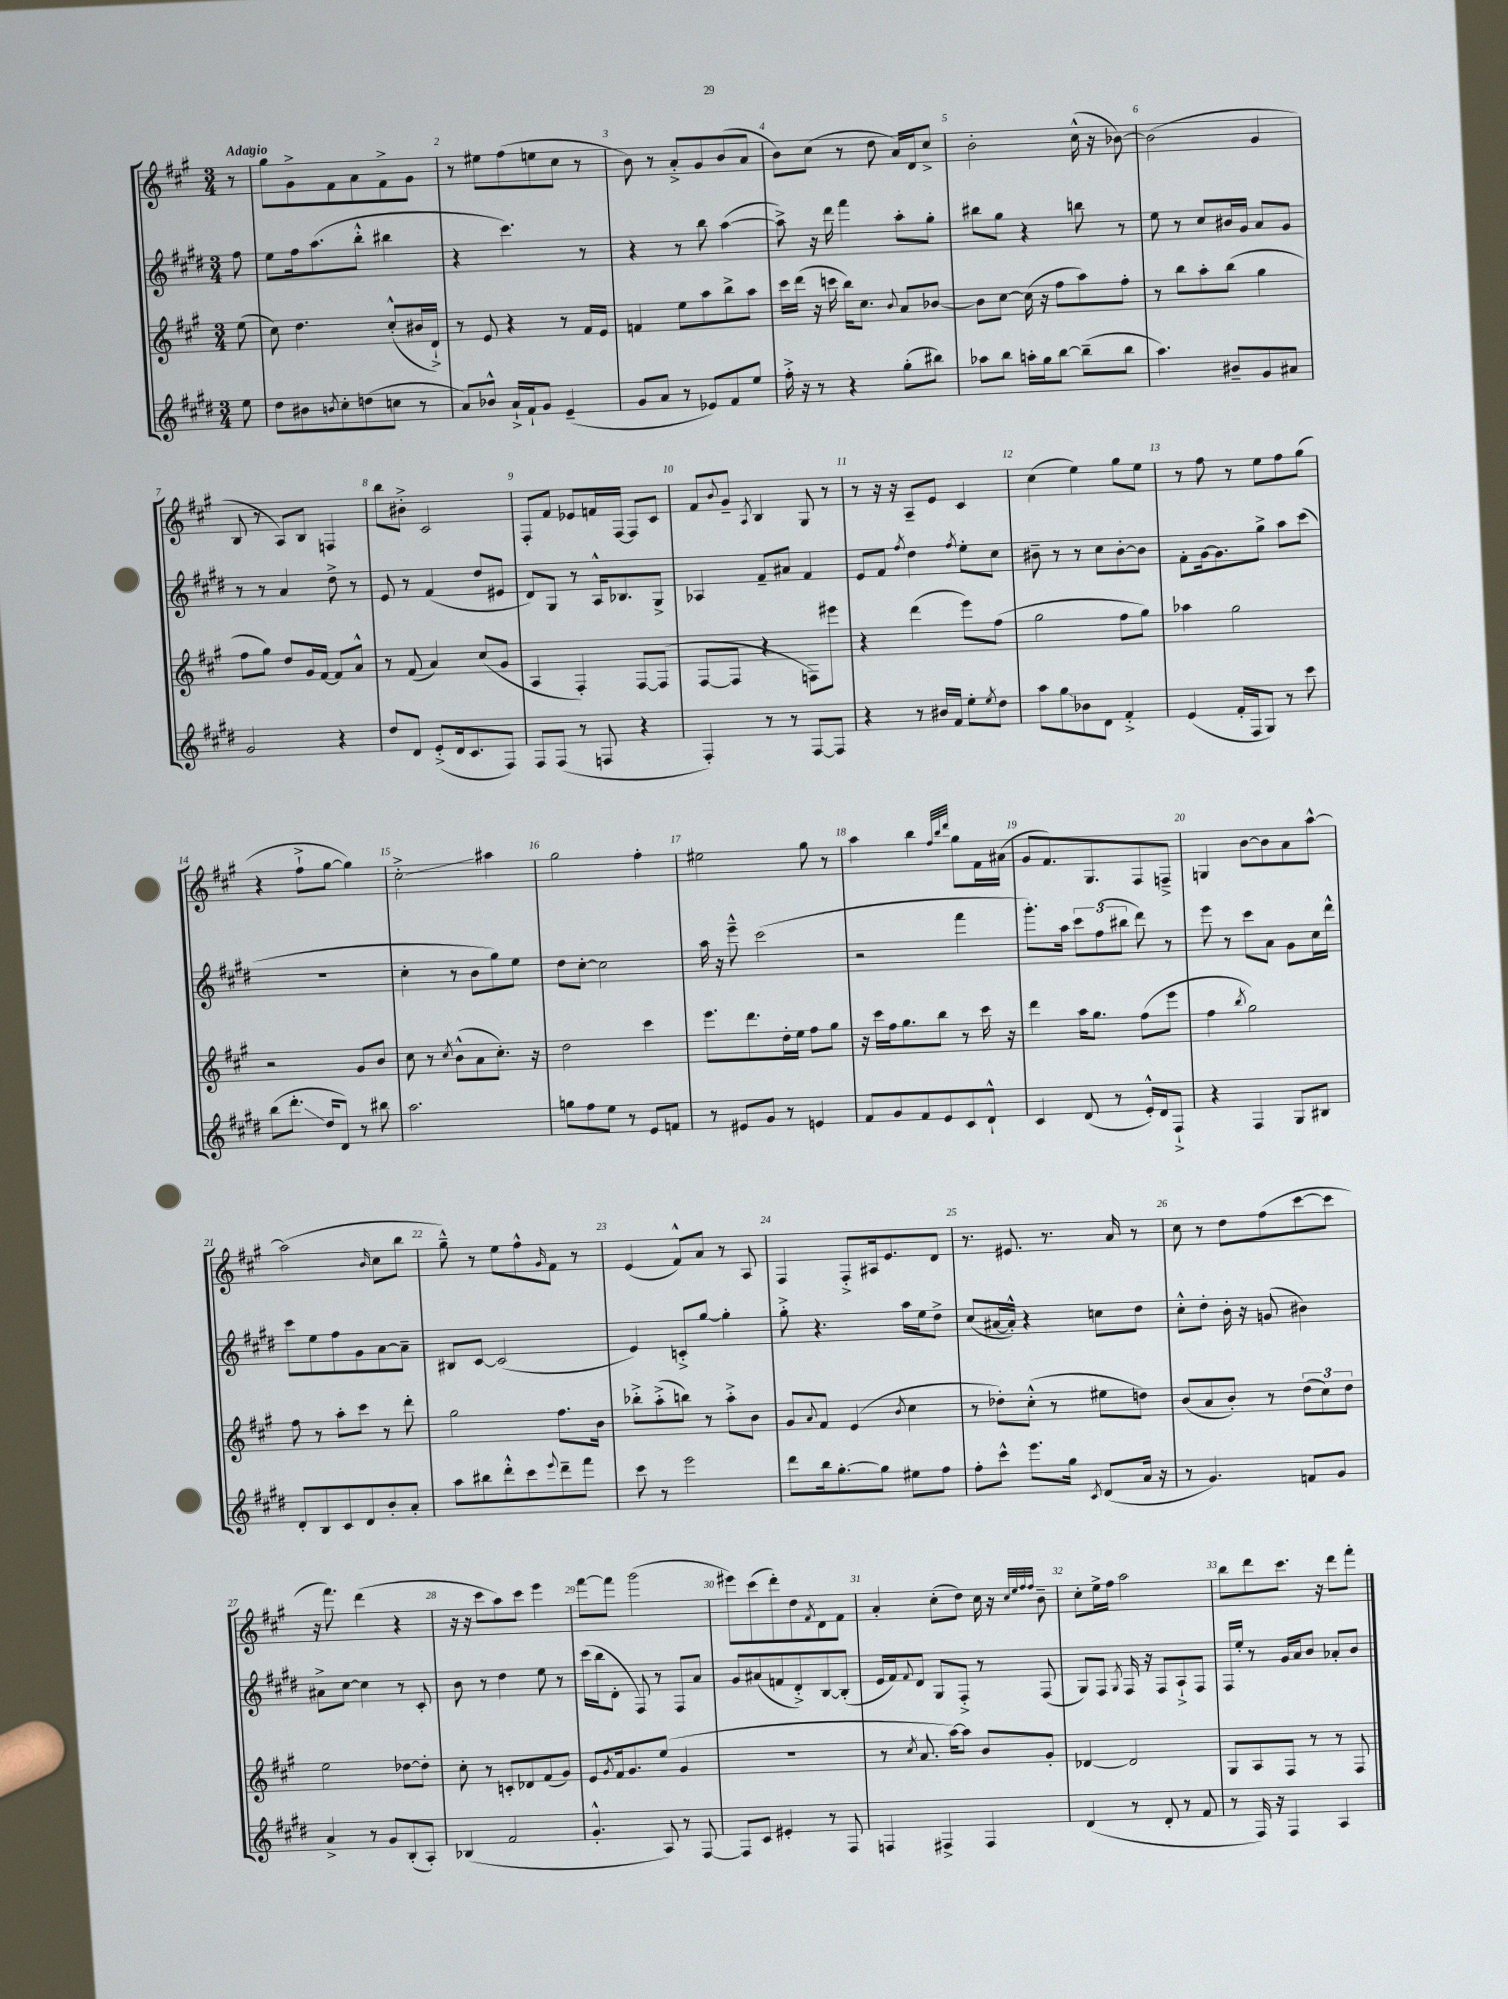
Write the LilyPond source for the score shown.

<<
\new StaffGroup <<
\new Staff = "s0" {
    \clef treble \key a \major \numericTimeSignature \time 3/4 \partial 8 \tempo "Adagio"
    r8 |
    gis''8 gis'8-> fis'8 a'8 fis'8-> gis'8 |
    r8 eis''8 fis''8( e''8 cis''8 r8 |
    b'8) r8 a'8-.-> gis'8 b'8( a'8 |
    b'8) cis''8( r8 d''8 a'16) d'16 cis''8-> |
    b'2-. cis''16-^( r16 bes'8~) |
    bes'2( gis'4 |
    b8 r8 a8) b8 f4 |
    b''8 bis'8-.-> cis'2 |
    fis8-. fis'8 ees'8 f'16 fis16~ fis8 cis'8 |
    fis'8 \appoggiatura { b'8 } gis'8-- \acciaccatura { a8 } b4 gis8 r8 |
    r8 r16 r16 a8-- e'8 cis'4 |
    cis''4( e''4) gis''8 e''8 |
    r8 fis''8 r8 e''8 fis''8 gis''8( |
    r4 fis''8-!-> gis''8~ gis''4) |
    cis''2-.->\glissando ais''4 |
    gis''2 fis''4-. |
    eis''2 gis''8 r8 |
    a''4 b''4 \grace { fis''32 b''32 d'''32 } gis''8 fis'16 ais'16( |
    gis'8 fis'8.) gis8. fis8 f8---> |
    g4 b'8~ b'8 a'8 a''8~-^ |
    a''2( \grace { b'16 } cis''8 b''8 |
    gis''8---^) r8 e''8 fis''8-^ \grace { gis'16 } fis'8 r8 |
    e'4( fis'8-^) a'8 r8 a8 |
    fis4 fis8-.-> ais16 e'8. d'8 |
    r8. eis'8. r8. a'16 r8 |
    cis''8 r8 d''8 fis''8( cis'''8~ cis'''8 |
    r16 fis'''8.) d'''4( r4 |
    r16 r16 cis'''8 a''8) cis'''8 e'''4 |
    fis'''8~ fis'''8 gis'''2( |
    eis'''8) cis'''8( d'''8-.) d''8 \acciaccatura { fis'8 } d'8 fis'8 |
    a'4-. cis''8-.( d''8) cis''16 r16 \grace { cis''32 e''32 fis''32 fis''32 } b'8-- |
    cis''8-. e''16-> fis''16 a''2 |
    b''8 d'''8 cis'''8. r16 d'''8 fis'''8-. \bar "|." |
}
\new Staff = "s1" {
    \clef treble \key e \major \numericTimeSignature \time 3/4 \partial 8
    fis''8 |
    e''8 fis''16 a''8.( b''8-.-^ bis''4 |
    r4 cis'''4.) r8 |
    r4 r8 b''8 a''4~( |
    a''8->) r16 dis'''16 fis'''4 a''8-. gis''8-. |
    bis''8 gis''8 r4 b''8 r8 |
    e''8 r8 cis''8 bis'16 gis'16 a'8 gis'8 |
    r8 r8 a'4 dis''8-> r8 |
    e'8 r8 fis'4( dis''8 eis'8 |
    dis'8) gis8 r8 a16-^ bes8. gis8-> |
    aes4 fis'8-- ais'8 fis'4 |
    e'8 fis'8 \acciaccatura { fis''8 } dis''4 \acciaccatura { fis''8 } e''8-. cis''8 |
    bis'8-- r8 r8 cis''8 bis'8~-. bis'8 |
    fis'8-. gis'16~ gis'8. gis''8-> a''8 cis'''8( |
    R2. |
    cis''4-. r8 b'8 gis''8) e''8 |
    dis''8 cis''8~-. cis''2 |
    a''16 r16 e'''8---^ cis'''2( |
    r2 fis'''4 |
    gis'''8.-.) a''16 \tuplet 3/2 { cis'''8 fis''8( bis''8 } dis'''8) r8 |
    e'''8 r8 cis'''8 a'8 gis'8 cis''16 dis'''16-^ |
    cis'''8 e''8 fis''8 gis'8 a'8~ a'8-- |
    bis8 cis'8~ cis'2( |
    e'4) c'8-.-> gis''8~ gis''4-. |
    gis''8-.-> r4. a''16 e''16 dis''8-> |
    cis''8( ais'16~ ais'16-.-^) r4 c''8 dis''8 |
    cis''8-.-^ dis''8-. b'16-. r16 g'8( bis'4) |
    ais'8-> cis''8~ cis''4 r8 cis'8-. |
    b'8 r8 dis''4 e''8 r8 |
    cis'''16( b''16 dis'8-. fis8) r8 fis8 a'8 |
    gis'8 ais'8( f'8 dis'8-.->) b8~ b8-.( |
    e'16 fis'16) \appoggiatura { fis'8 } dis'8 gis8 fis8-.-> r8 fis8( |
    gis8) fis8 \acciaccatura { gis8 } fis16 r16 fis8 a8-!-> fis8 |
    fis16 e''16-. r8 gis'16 a'16 b'8 aes'8-. b'8 \bar "|." |
}
\new Staff = "s2" {
    \clef treble \key a \major \numericTimeSignature \time 3/4 \partial 8
    e''8( |
    cis''8) d''4. cis''8-.-^( bis'16 d'16-!->) |
    r8 e'8 r4 r8 fis'16 e'16 |
    f'4 e''8 a''8 b''8-> a''8 |
    cis'''16 d'''16( r16 c'''16 b''16) cis''8. \appoggiatura { b'8 } a'8 bes'8~ |
    bes'8 cis''8~ cis''16( r16 fis''8 a''8) fis''8-. |
    r8 b''8 a''8-. b''8( gis''4 |
    fis''8 gis''8) d''8 gis'16 fis'16~ fis'8 a'8-^ |
    r8 fis'8( a'4) cis''8( gis'8 |
    a4 fis4-.) fis8~ fis8( |
    fis8~ fis8 r4 f8) eis'''8 |
    r4 d'''4( e'''8) fis''8( |
    gis''2 fis''8 gis''8) |
    aes''4 gis''2 |
    r2 gis'8 b'8 |
    cis''8 r8 \acciaccatura { cis''8 } b'8-^( a'8 cis''8.-.) r16 |
    d''2 cis'''4 |
    e'''8. d'''8. d''16-. e''16 fis''8 gis''8 |
    r16 cis'''16 fis''16 gis''8. b''8 r8 cis'''16 r16 |
    d'''4 a''16 gis''8. fis''8( e'''8 |
    fis''4 \acciaccatura { b''8 } gis''2) |
    fis''8 r8 a''8-. cis'''8 r8 d'''8-. |
    gis''2 fis''8. b'16 |
    bes''8-.-> a''8-.->( b''8) r8 a''8-.-> b'8 |
    gis'8 \appoggiatura { a'8 } fis'8 e'4( \acciaccatura { b'8 } cis''4 |
    r8 des''8-.) cis''8-.-^( r8 eis''8 d''8) |
    b'8( a'8 b'8-.) r8 \tuplet 3/2 { d''8( cis''8) d''8 } |
    e''2 des''8~ des''8-. |
    cis''8-. r8 c'8-. des'8 fis'8( gis'8) |
    e'8 \acciaccatura { gis'8 } fis'16 gis'8. e''8( gis'4 |
    R2. |
    r8 \acciaccatura { cis''8 } a'8. a''16~) a''8 b'8 gis'8-. |
    des'4~ des'2 |
    gis8 a8 fis8 r8 r8 fis8 \bar "|." |
}
\new Staff = "s3" {
    \clef treble \key e \major \numericTimeSignature \time 3/4 \partial 8
    e''8 |
    dis''8 bis'8 \acciaccatura { b'8 } cis''8-. d''8( c''8 r8 |
    a'8) bes'8-^ a'16-!-> fis'16-! gis'8 e'4--( |
    gis'8 a'8 r8 ees'8) fis'8 e''8 |
    fis''16-.-> r16 r8 r4 gis''8-.( bis''8) |
    aes''8 b''8 a''16-. gis''16 b''8~ b''8--( b''8 |
    a''4.) bis'8-- gis'8 ais'8 |
    gis'2 r4 |
    dis''8 dis'8 e'8-.->( dis'16 cis'8. fis8) |
    fis8 fis8( r8 f8 r4 |
    fis4-.) r8 r8 fis8~ fis8 |
    r4 r8 bis'16 fis'16 e''8-. \acciaccatura { e''8 } dis''8 |
    a''8 gis''8\glissando bes'8 dis'8 fis'4-.-> |
    e'4( fis'16-. fis16 gis8) r8 cis'''8 |
    b''8( dis'''8.-.\glissando dis''16 dis'8) r8 bis''8 |
    a''2. |
    g''8 fis''8 e''8 r8 e'8 f'8 |
    r8 eis'8 gis'8 r8 e'4 |
    fis'8 gis'8 fis'8 e'8 cis'8 dis'8-!-^ |
    cis'4 dis'8( r8 e'16-.-^) dis'16 fis8-!-> |
    r4 fis4 gis8 bis8 |
    dis'8-. b8 cis'8 dis'8 b'8-. a'8-. |
    a''8 bis''8 dis'''8-.-^ cis'''8 \appoggiatura { e'''8 } dis'''8-- fis'''8 |
    cis'''8 r8 e'''2 |
    dis'''8 b''16 gis''8.~-. gis''8 eis''8 fis''8 |
    fis''8-. cis'''8-^ e'''8. gis''16 \acciaccatura { cis'8 } dis'8( a'16 r16 |
    r8 gis'4.) f'8 gis'8 |
    a'4-> r8 gis'8 b8-.( a8-.) |
    bes4( fis'2 |
    gis'4.-.-^ a8) r8 fis8~ |
    fis8 cis'8 eis'4-. r8 fis8 |
    f4 fis4-> fis4 |
    dis'4( r8 dis'8-. r8 fis'8 |
    r8 fis16) r16 fis4 a4 \bar "|." |
}
>>
>>
\layout { \context { \Score \override BarNumber.break-visibility = ##(#f #t #t) barNumberVisibility = #all-bar-numbers-visible } }
